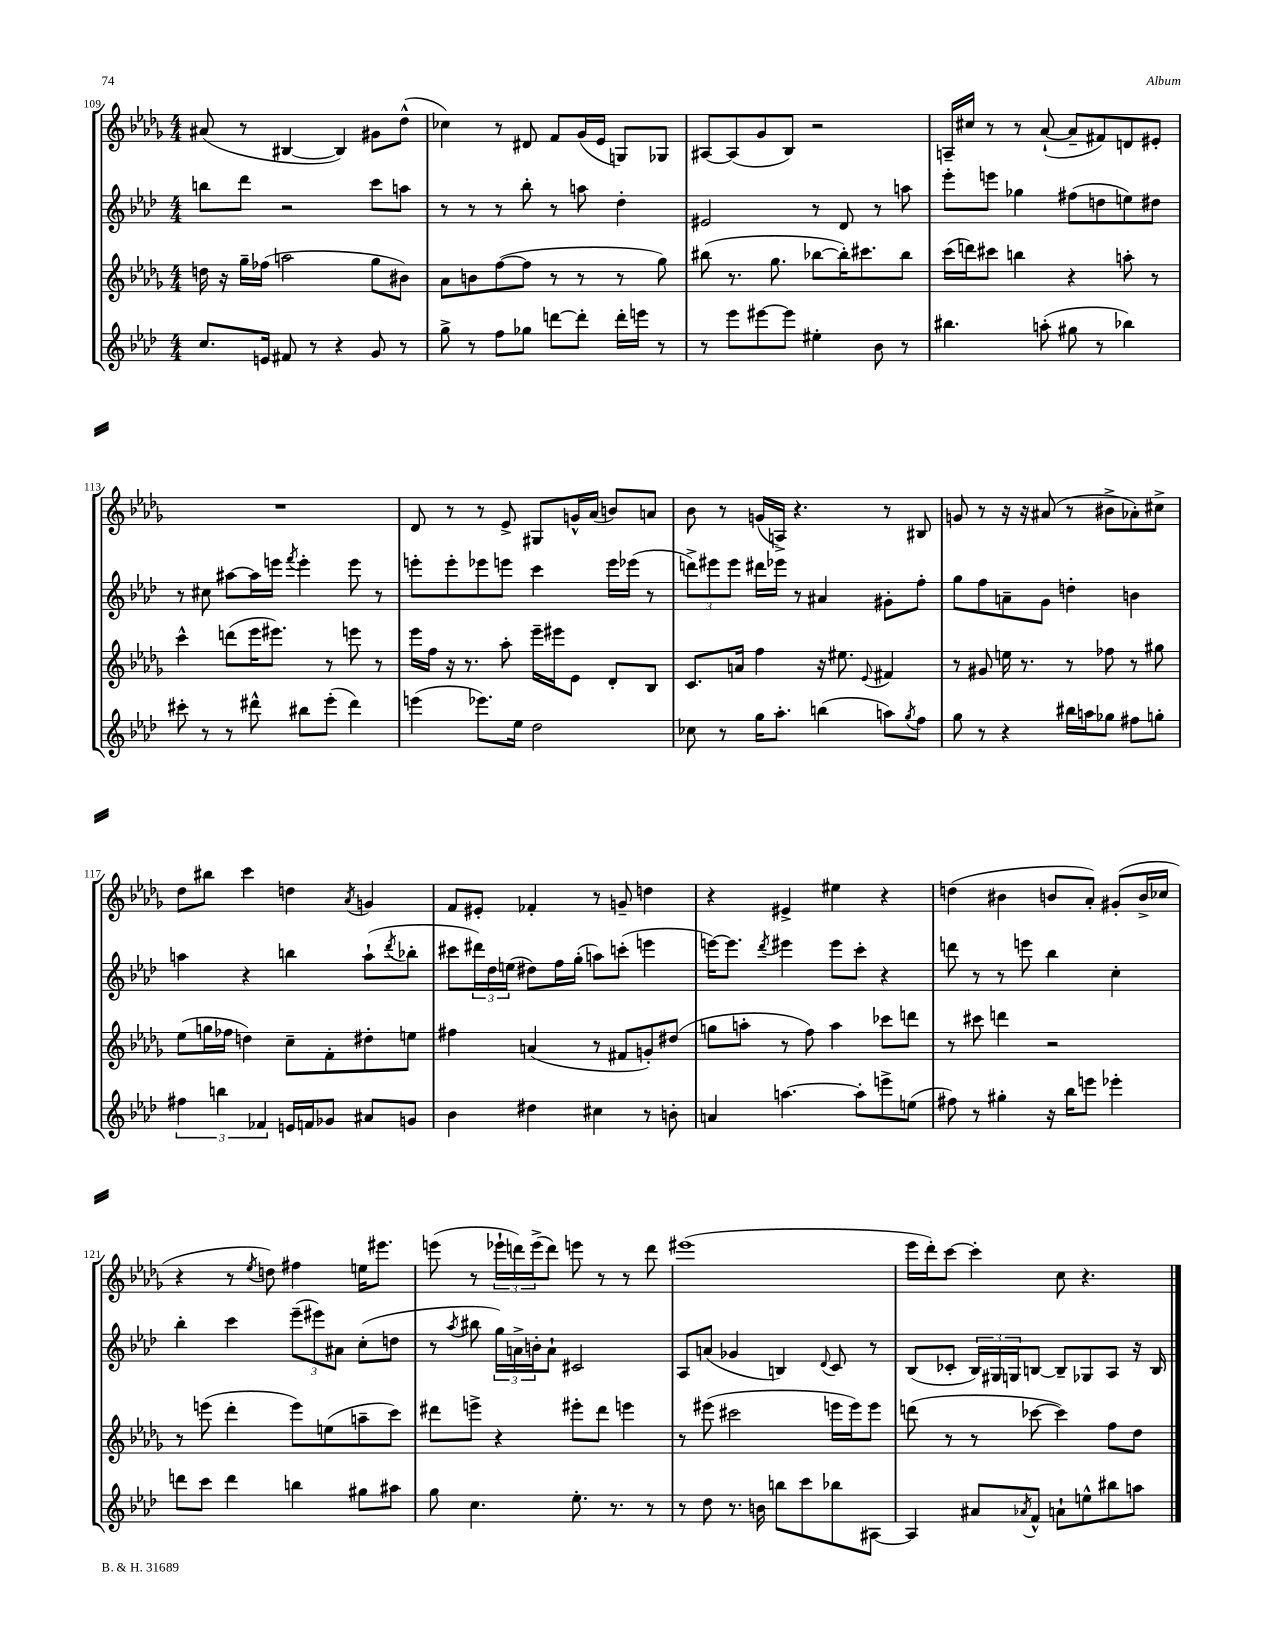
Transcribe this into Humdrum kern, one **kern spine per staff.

**kern	**kern	**kern	**kern
*staff4	*staff3	*staff2	*staff1
*clefG2	*clefG2	*clefG2	*clefG2
*k[b-e-a-d-]	*k[b-e-a-d-g-]	*k[b-e-a-d-]	*k[b-e-a-d-g-]
*M4/4	*M4/4	*M4/4	*M4/4
8.cc	16dd	8bb	(8a#
.	16r	.	.
.	16gg-~	8ddd-	8r
16e	(16ff-	.	.
8f#	2aa	2r	[4B#
8r	.	.	.
4r	.	.	4B#])
8g	8gg-	8ccc	8g#
8r	8b#)	8aa	(8dd-^^
=	=	=	=
8gg^	8a-	8r	4cc-)
8r	8b	8r	.
8ff	([8ff	8r	8r
8gg-	8ff]	8bb-'	8d#
[8ddd	8r	8r	8f
8ddd']	8r	8aa	(16g-
.	.	.	16e-
16ddd'	8r	4dd-'	8G)
16eee	.	.	.
8r	8gg-)	.	8G-
=	=	=	=
8r	(8bb#	2e#	[8A#
8eee-	8.r	.	(8A#]
[8eee#	.	.	8g-
.	8.gg-	.	.
8eee#]	.	.	8B-)
4ee#'	[8bb-	8r	2r
.	16bb-'])	8d-	.
.	8.ccc#	.	.
8b-	.	8r	.
8r	8bb-	8aa	.
=	=	=	=
4.bb#	(16ccc	8eee-'	16A~
.	16ddd)	.	16cc#
.	8ccc#	8eee	8r
.	4bb	4gg-	8r
(8aa'	.	.	([8a-`
8gg#	4r	(8ff#	8a-~]
8r	.	8dd	8f#)
4bb-)	8aa'	8ee)	8d
.	8r	8dd#	8e#'
=	=	=	=
8ccc#'	4ccc^^	8r	1r
8r	.	8cc#	.
8r	(8ddd	[8aa#	.
8ddd#^^	16eee-	16aa#]	.
.	8.eee#)	16eee	.
.	.	8qfff	.
8bb#	.	4eee'	.
(8eee-'	8r	.	.
4ddd#)	8eee	8eee	.
.	8r	8r	.
=	=	=	=
(4eee	16eee-	8eee'	8d-
.	16ff	.	.
.	16r	8eee'	8r
.	8.r	.	.
8.eee-)	.	8eee-	8r
.	8aa-'	8eee	8e-^
16ee-	.	.	.
2dd-	16eee-~	4ccc	8G#
.	16eee#	.	.
.	8e-	.	16g^^
.	.	.	(16a-
.	8d-'	16eee	8b)
.	.	(16eee-	.
.	8B-	8r	8a
=	=	=	=
8cc-	8.c	12ddd^)	8b-
.	.	12eee#	.
8r	.	.	8r
.	.	12eee#	.
.	16a	.	.
16gg	4ff	16ddd#	(16g
8.aa-'	.	16eee-	16A^)
.	.	8r	4.r
(4bb	16r	4a#	.
.	8.ee#	.	.
.	8qqe-	.	.
8aa)	4f#	8g#'	8r
8qgg	.	.	.
8ff	.	8ff'	8B#
=	=	=	=
8gg	8r	8gg	8g
8r	8g#	8ff	8r
4r	16ee	8a~	16r
.	8.r	.	16r
.	.	8g	(8a#
16bb#	8r	4dd'	8r
16aa	.	.	.
8gg-	8ff-	.	8b#^
8ff#	8r	4b	8a-')
8gg'	8gg#	.	8cc#^
=	=	=	=
6ff#	(8ee-	4aa	8dd-
.	16gg	.	8bb#
6bb	.	.	.
.	16ff-	.	.
.	4dd)	4r	4ccc
6f-	.	.	.
16e	8cc~	4bb	4dd
16f	.	.	.
8g-	8f'	.	.
.	.	.	8qa-
8a#	8dd#'	(8aa`	4g
.	.	8qddd-	.
8g	8ee	8bb-'	.
=	=	=	=
4b-	4ff#	8ccc#	8f
.	.	24ddd#)	8e#'
.	.	24dd-	.
.	.	(24ee	.
4dd#	(4a	8dd#)	4f-'
.	.	16ff	.
.	.	(16gg'	.
4cc#	8r	8aa)	8r
.	8f#	(8ccc'	8g~
8r	8g')	4eee	4dd
8b'	(8dd#	.	.
=	=	=	=
4a	8gg	[16eee)	4r
.	.	8.eee]	.
.	8aa'	.	.
.	.	8qddd-	.
[4.aa	8r	4eee#	4e#^
.	8ff)	.	.
.	4aa	8eee#	4ee#
8aa']	.	8ccc'	.
8eee^	8ccc-	4r	4r
(8ee	8ddd	.	.
=	=	=	=
8ff#)	8r	8ddd	(4dd
8r	8ccc#	8r	.
4gg#'	4ddd	8r	4b#
.	.	8eee	.
16r	2r	4bb-	8b
16bb-	.	.	.
8eee	.	.	8a-')
4eee-'	.	4cc'	(8g#'
.	.	.	16b^
.	.	.	16cc-
=	=	=	=
8ddd	8r	4bb-'	4r
8ccc	(8eee	.	.
4ddd	4ddd-'	4ccc	8r
.	.	.	8qee-
.	.	.	8dd)
4bb	8eee)	(12eee-~	4ff#
.	.	12eee#)	.
.	(8ee	.	.
.	.	12a#	.
8gg#	8aa~	(8cc'	16ee
.	.	.	8.eee#
8aa#	8ccc)	8dd	.
=	=	=	=
8gg	8ddd#	8r	(8eee
.	.	8qaa-	.
4.cc	8eee^	8bb#	8r
.	4r	24gg)	24eee-`
.	.	24a^	24ddd)
.	.	24b'	(24eee-^
.	.	8a`	8ddd)
8.ee-'	8eee#'	2c#	8eee
.	8ddd#	.	8r
8.r	.	.	.
.	4eee	.	8r
8r	.	.	8ddd
=	=	=	=
8r	8r	8A-	(1eee#
8dd-	(8eee#	(8a	.
8.r	2ccc#	4g-	.
16b	.	.	.
8bb	.	4B)	.
8ccc	.	.	.
.	.	8qqd-	.
8bb-	16eee	8c	.
.	16eee)	.	.
[8A#	8eee	8r	.
=	=	=	=
4A#]	(8ddd	(8B-	16eee-
.	.	.	16ddd-')
.	8r	8c-'	[8ccc
8a#	8r	24B-)	4ccc']
.	.	24G#	.
.	.	24G	.
8qa-	.	.	.
8f^^	[8ccc-	[8B	.
8a`	4ccc-])	8B~]	8cc
8ee^^	.	8G-	4.r
8bb#	8ff	8A-	.
8aa	8dd-	16r	.
.	.	16B	.
==	==	==	==
*-	*-	*-	*-
